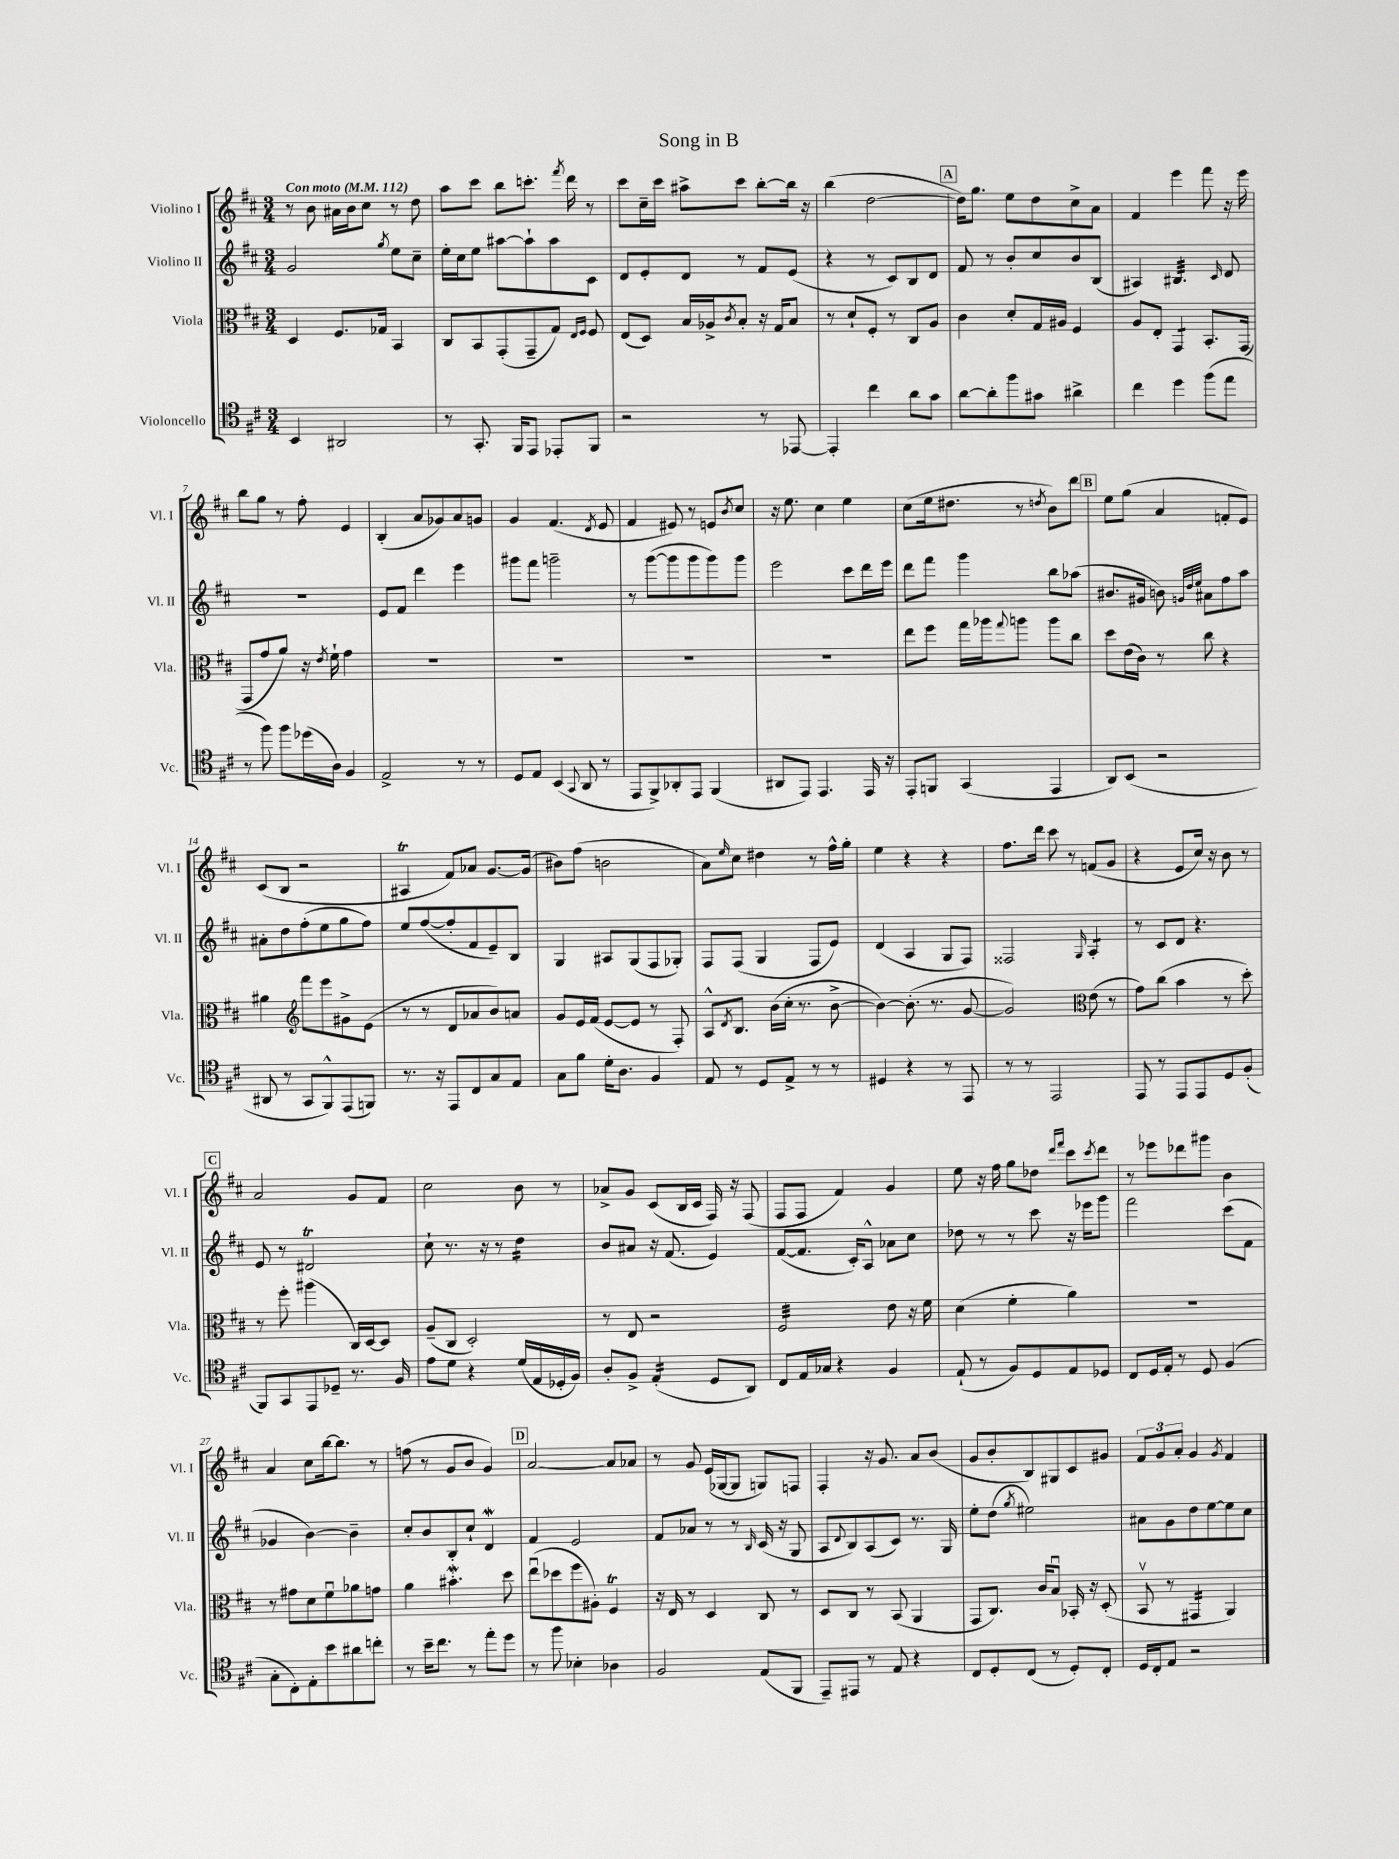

**kern	**kern	**kern	**kern
*staff4	*staff3	*staff2	*staff1
*clefC4	*clefC3	*clefG2	*clefG2
*k[f#c#]	*k[f#c#]	*k[f#c#]	*k[f#c#]
*M3/4	*M3/4	*M3/4	*M3/4
*MM112	*MM112	*MM112	*MM112
4BB	4D	2g	8r
.	.	.	8b
2AA#	8.F#	.	16a#
.	.	.	16b
.	.	.	8cc#
.	16G-	.	.
.	.	8qgg	.
.	4BB	8ee	8r
.	.	8cc#~	8dd
=	=	=	=
8r	8C#	16ee'	8aa
.	.	16cc#	.
8.GG'	8BB	8ee	8ccc#
.	(8GG'	[8aa#	8bb
16FF#	.	.	.
8EE	8GG~	8aa#`]	8.ccc'
8EE-'	8G)	8aa#	.
.	.	.	8qfff#
.	.	.	16ddd
.	16qqE	.	.
.	16qqF#	.	.
8FF#	8F#	8c#	8r
=	=	=	=
2r	(8E	8d	8ccc#
.	8D)	8e'	16cc#~
.	.	.	16ccc#
.	16B	8d	8aa#^
.	16A-^	.	.
.	8qc#	.	.
.	8B'	8r	8ccc#
8r	16r	8f#	[8bb'
.	16G	.	.
[8EE-	8B	(8e	16bb]
.	.	.	16r
=	=	=	=
4EE-']	8r	4r	(4bb
.	8d`	.	.
4cc#	8F#'	8r	[2dd
.	8r	8c#)	.
8a	8C#	8B	.
8g	8A	8d	.
=	=	=	=
[8a	4c#	8f#	16dd])
.	.	.	8.gg
8a']	.	8r	.
8ff#	8d'	8b'	8ee
8g#	16G	8cc#	8dd
.	16A#	.	.
4a#^	4F#	8b	8cc#^
.	.	(8B	8a
=	=	=	=
4cc#	8A	4A#)	4f#
.	8E'	.	.
4dd	4GG	4.B#	4eee
(8ff#	8.BB'	.	8fff#
.	.	16qqc#	.
8ee	.	8d	16r
.	(16GG	.	16eee
=	=	=	=
8r	8GG	2.r	8bb
8ff#)	8g	.	8gg
8ff#	8a)	.	8r
(16dd-	16r	.	8ff#'
.	8qe	.	.
16A)	16f#`	.	.
4F#	4g	.	4e
=	=	=	=
2E^	2.r	8e	(4B'
.	.	8f#	.
.	.	4ddd	8a
.	.	.	8g-)
8r	.	4eee	8a
8r	.	.	8g
=	=	=	=
8D	2.r	8ggg#	4g
8E	.	8fff#	.
(4BB	.	2ggg~	(4.f#
8qqGG	.	.	.
8AA	.	.	.
.	.	.	8qd
8r	.	.	8e
=	=	=	=
8EE	2.r	8r	4f#
8FF#^)	.	([8ggg	.
8AA-'	.	8ggg]	8e#)
8EE	.	8ggg	8r
(4FF#	.	8ggg)	8e
.	.	.	8qb
.	.	8ggg	8cc#
=	=	=	=
8AA#	2.r	2eee	16r
.	.	.	8.ee
8EE)	.	.	.
4.EE	.	.	4cc#
.	.	8ccc#	4ee
16EE	.	16ddd	.
16r	.	16eee	.
=	=	=	=
8EE'	8ee	8ddd	(8cc#
8FF	8ff#	8fff#	16ee
.	.	.	8.dd#
(4GG	16gg	4ggg	.
.	16aa-	.	.
.	8qqgg	.	.
.	8aa	.	8r
.	.	.	8qdd
4EE	8aa	8bb	8b)
.	8cc#	(8aa-	8ddd
=	=	=	=
8AA)	8dd	8.b#	8ee
(8BB	(16e	.	(8gg
.	16c#)	16g#	.
2r	8r	8b)	4a
.	.	32qqg	.
.	.	32qqdd	.
.	.	32qqee	.
.	8cc#	8a#	.
.	4r	8ff#	8f'
.	.	8aa	8e)
=	=	=	=
8AA#	4a#	8a#'	(8c#
8r	.	8dd	8B
*	*clefG2	*	*
8GG	8fff#	(8ff#'	2r
8FF#^^)	8eee	8ee	.
(8EE	8g#^	8gg	.
8FF)	(8e	8ff#)	.
=	=	=	=
8.r	8r	8ee	4A#
.	8r	([8ff#	.
16r	.	.	.
8EE	8d	8ff#']	8f#)
8C#	8a-	8f#	8a-
8G	8b)	8e~)	[8.g
8E	8a	8B	.
.	.	.	(16g]
=	=	=	=
8G	8g	4G	8b#)
8f#	16e	.	(8ff#
.	(16f#	.	.
16d'	[8e	8A#	2b
8.A	.	.	.
.	8e]	(8G	.
4F#	8r	8F#	.
.	8F#')	8G-')	.
=	=	=	=
8E	8A^^	8F#	8a)
.	8qd	.	16qqee
8r	8.B	(8F#	8cc#
8D	.	4G	4dd#
.	(16b	.	.
8E^	16cc#'	.	.
.	8.r	.	.
8r	.	8F#	8r
8r	[8b^	8e)	16ff#^^
.	.	.	16gg'
=	=	=	=
4D#	4b_)	(4d	4ee
4r	(8.b']	4A	4r
.	8.r	.	.
8r	.	8G	4r
8EE	[8g	8F#)	.
=	=	=	=
8r	2g])	2F##	8.ff#
8r	.	.	.
.	.	.	16ddd
2EE	.	.	8ccc#
.	.	.	8r
*	*clefC3	*	*
.	.	16qqG	.
.	(8e	4A'	(8f
.	8r	.	8g
=	=	=	=
8EE	8g)	8r	4r
8r	(8cc#	8c#	.
8EE	4b	8d	8e
8EE	.	4.r	16cc#)
.	.	.	16r
8D	8r	.	8b
(8F#'	8dd')	.	8r
=	=	=	=
8FF#)	8r	8e	2a
8GG	8ff#'	8r	.
8EE	(4aa#	2d#	.
8D-~	.	.	.
8.r	16C#)	.	8g
.	[16D	.	.
.	8D]	.	8f#
16F#	.	.	.
=	=	=	=
8e	(8A~	8cc#`	2cc#
8d	8C#	8.r	.
4r	2D')	.	.
.	.	16r	.
.	.	8r	.
(16d	.	4dd	8b
16E	.	.	.
16D-'	.	.	8r
16F#)	.	.	.
=	=	=	=
8A'	8r	8b	8a-^
8F#^	8E	8a#	8g
(4E'	2r	16r	(8c#
.	.	(8.f#	.
.	.	.	16B
.	.	.	16c#
8D	.	4e)	16F#)
.	.	.	16r
8AA)	.	.	(8F#
=	=	=	=
8C#	2F#	([8f#	8F#
16E	.	8.f#]	8F#
16G-	.	.	.
4r	.	.	4f#)
.	.	16c#')	.
.	.	8A^^	.
4F#	8e	8a-	4g
.	16r	8cc#	.
.	16f#	.	.
=	=	=	=
(8E`	(4d	8dd-	8ee
8r	.	8r	16r
.	.	.	16ff#
8F#)	4f#'	8r	8gg
8D	.	8ccc#	8dd-
.	.	.	16qqddd
.	.	.	16qqfff#
8E	4a)	16r	8ccc#
.	.	16eee-	.
.	.	.	8qccc#
8D-	.	8ggg	8ddd
=	=	=	=
8C#	2.r	2fff#	8r
16D	.	.	8eee-
16E'	.	.	.
8r	.	.	8ddd-
8D	.	.	8ggg#
(4F#	.	(8ccc#	4b
.	.	8f#	.
=	=	=	=
8G'	8r	4g-	4a
8C#')	8g#	.	.
8E'	8d	[4b)	8cc#
8b	8f#u	.	[16bb
.	.	.	8.bb]
8a#	8a-	4b~]	.
8cc'	8g	.	8r
=	=	=	=
8r	4a	8cc#'	(8ff
16b~	.	8b	8r
8.cc#	.	.	.
.	4.b#'	8B'	8g
8r	.	8cc#`	8b
8ee'	.	4d	4g)
8dd	8dd	.	.
=	=	=	=
8r	(8eeu	4f#	[2a
8ff#	8dd-	.	.
4B-'	8ff#	2e	.
.	8A#')	.	.
4A-	4F#	.	8a]
.	.	.	8a-
=	=	=	=
2F#	16r	8f#	8r
.	16E	.	.
.	8r	8a-	8g
.	4D	8r	(16e
.	.	.	[16G-
.	.	8r	8G-]
.	.	16qqB	.
(8E	8C#	(16c#	8G)
.	.	16r	.
8FF#	8r	8G	8F
=	=	=	=
8EE~)	8D	8A	4F#'
.	.	8qqd	.
8EE#	8C#	8B)	.
8r	8r	(8A	16r
.	.	.	8.g
8E	(8BB	8c#)	.
4r	4AA	8.r	8a
.	.	.	(8b
.	.	16G	.
=	=	=	=
8C#	8GG	8ee'	8g
8D'	8.C#)	(8dd	8b'
.	.	8qgg	.
(8C#	.	2ee#)	8B)
.	16c#	.	.
8r	8Bu	.	8G#
8D')	16BB-'	.	8c#
.	16r	.	.
8C#'	(8D'	.	8g#
=	=	=	=
16D	8BBv	8a#	12f#
16C#'	.	.	.
.	.	.	12g
8E	8r	8g	.
.	.	.	12a'
2r	4GG#	8dd	4g
.	.	[8ee	.
.	.	.	8qg
.	4AA)	8ee]	4f#
.	.	8cc#	.
==	==	==	==
*-	*-	*-	*-
